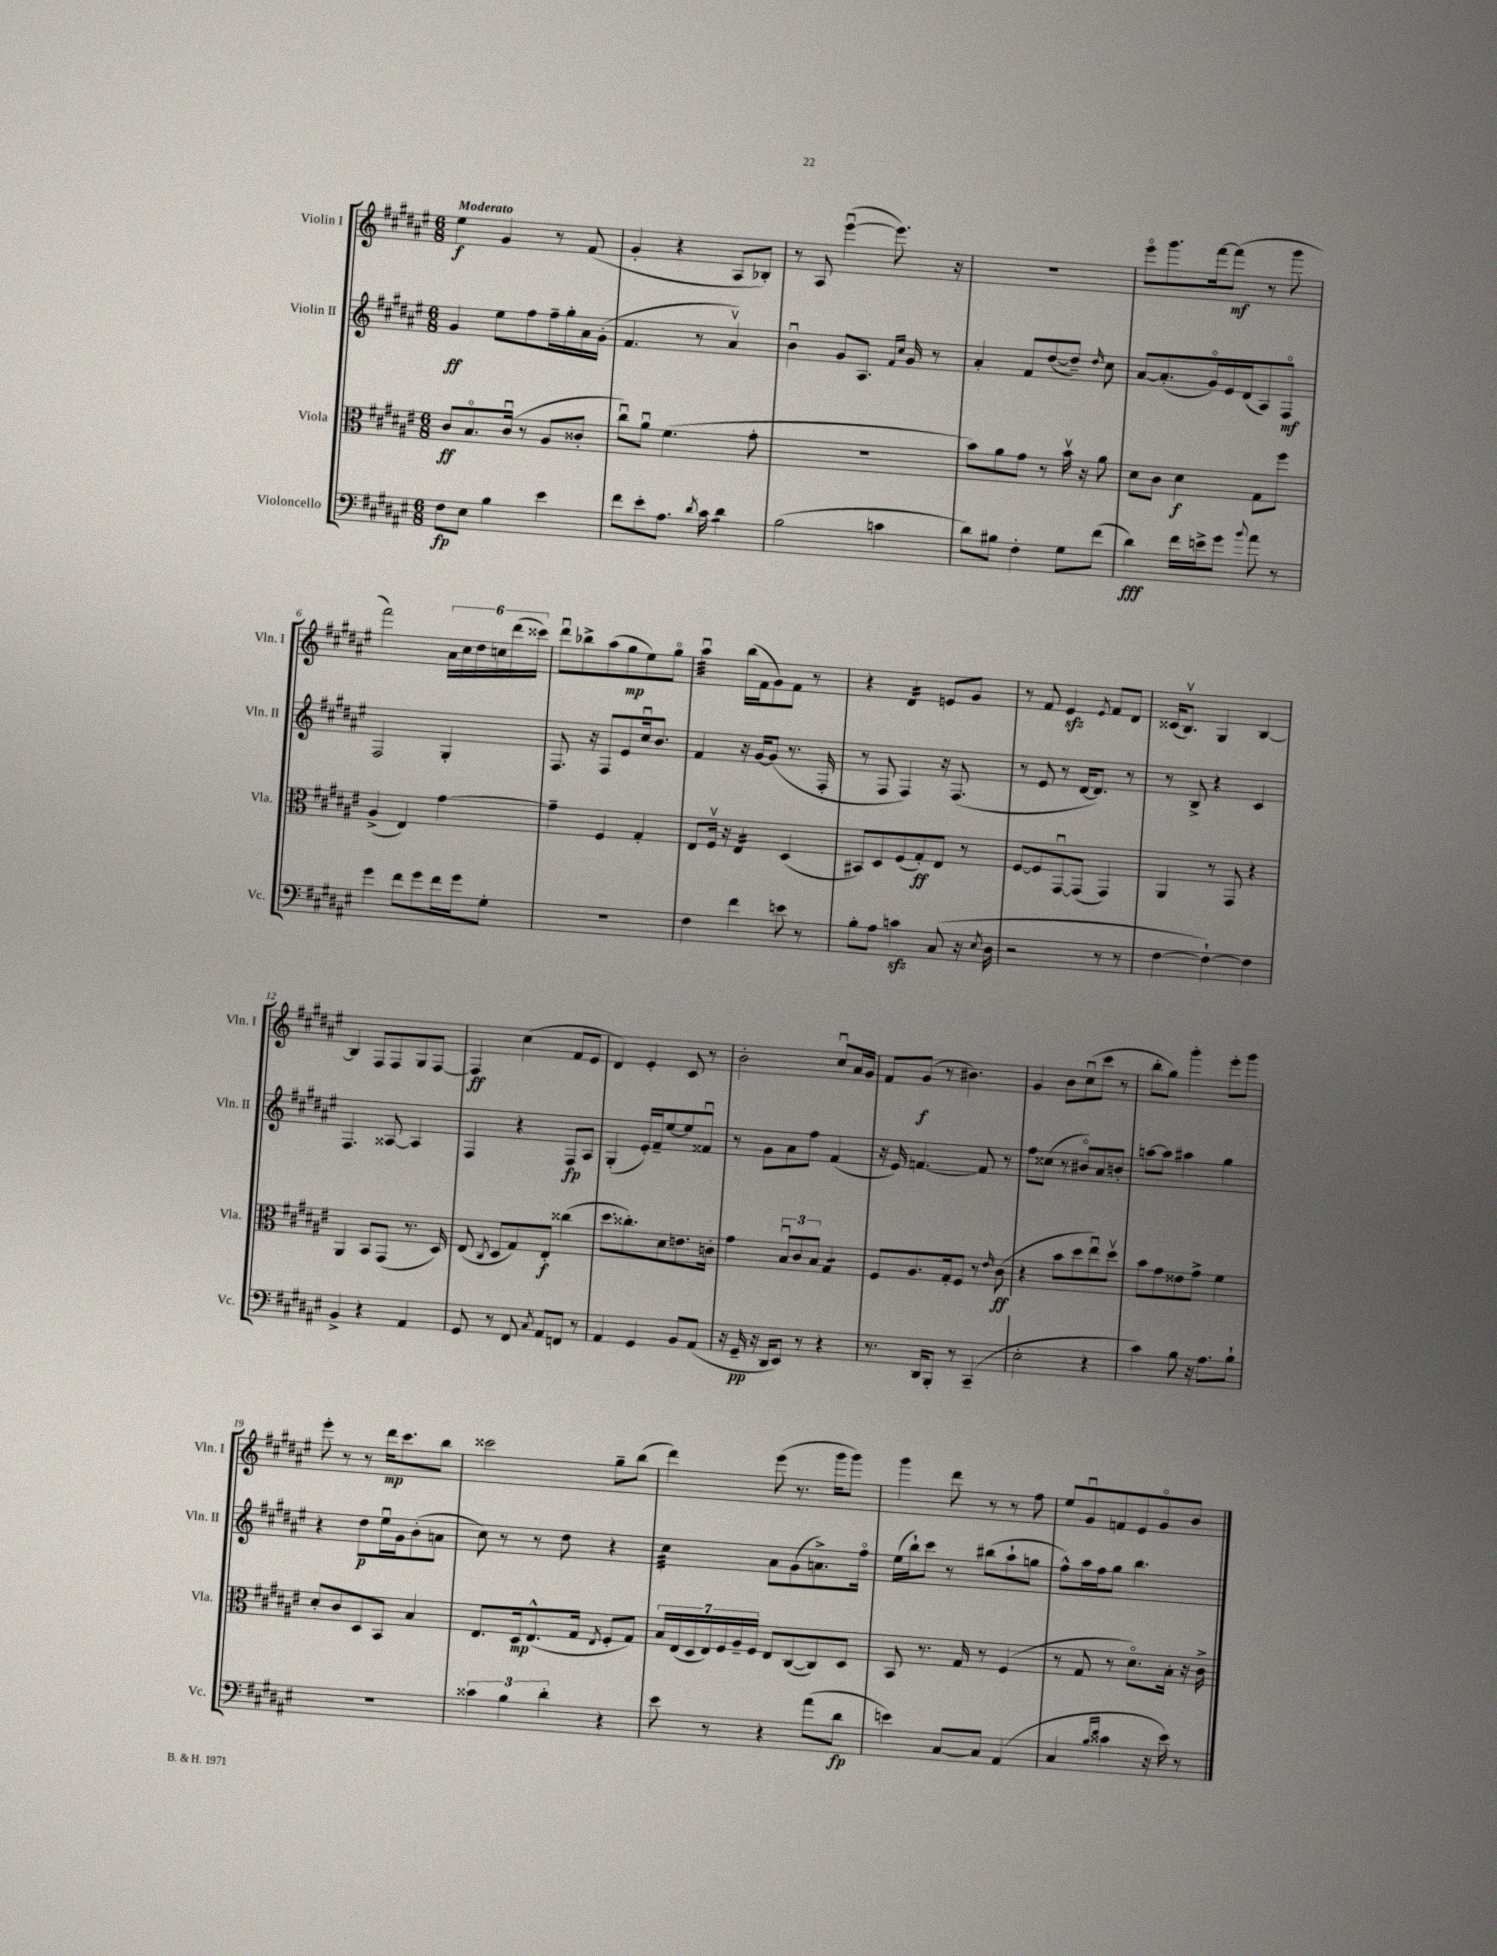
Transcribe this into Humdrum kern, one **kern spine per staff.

**kern	**kern	**kern	**kern
*staff4	*staff3	*staff2	*staff1
*clefF4	*clefC3	*clefG2	*clefG2
*k[f#c#g#d#a#e#]	*k[f#c#g#d#a#e#]	*k[f#c#g#d#a#e#]	*k[f#c#g#d#a#e#]
*M6/8	*M6/8	*M6/8	*M6/8
8F#	8c#	4g#	4ee#
8E#	8.Bo	.	.
4B	.	8ee#	4g#
.	(16c#u	.	.
.	8r	8ff#	.
4e#	8A#	16ff#~	8r
.	.	16gg#'	.
.	8c##'	16a#	(8f#
.	.	(16g#'	.
=	=	=	=
8f#	8cc#u)	4.f#	4g#'
8e#'	8a#u	.	.
8.A#	(4.f#	.	4r
.	.	8r	.
8qd#	.	.	.
16c#	.	.	.
4d#	.	4a#v)	8A#
.	8g#'	.	8B-')
=	=	=	=
(2B	2.r	4bu	8r
.	.	.	8A#
.	.	8g#	([4eee#u
.	.	8.A#	.
4c	.	.	8.eee#])
.	.	16qqf#	.
.	.	16qqcc#	.
.	.	16g#	.
.	.	8r	.
.	.	.	16r
=	=	=	=
8d#)	8b)	4a#'	2.r
8B#	8a#	.	.
4F#'	8g#	8f#	.
.	8r	([8dd#	.
8G#	16bv	8dd#~])	.
.	16r	.	.
.	.	16qqdd#	.
(8f#	8a#	8cc#	.
=	=	=	=
4d#)	8d#	[8a#	8eee#o
.	8c#	(8.a#']	8.ggg#
16f#	4d#	.	.
16e^	.	16g#o)	[16fff#
8g#	.	16e#	(8fff#]
.	.	(16d#	.
8qqb	.	.	.
8a#	8G#	8A#)	8r
8r	8ff#	8F#o	8ggg#
=	=	=	=
4g#	(4A#^	2F#	2fff#)
8f#	4E#)	.	.
8g#	.	.	.
16f#	[4g#	4G#'	24a#
.	.	.	24cc#
16g#	.	.	.
.	.	.	24dd#
8G#'	.	.	24cc
.	.	.	(24ddd#
.	.	.	24ccc##)
=	=	=	=
2.r	4g#~]	8.F#	8ddd#u
.	.	.	8bb-^
.	.	16r	.
.	4F#	8F#	(8aa#
.	.	8e#	8gg#
.	4G#'	16cc#u	8ee#)
.	.	8.b	.
.	.	.	8gg#o
=	=	=	=
4F#	8E#	4f#	4aa#u
.	16F#v	.	.
.	16r	.	.
4f#	4E#	16r	(16bb
.	.	[16g#	16f#
.	.	(8g#]	8g#)
8e	(4D#	8.r	8f#
8r	.	.	8r
.	.	16F#'	.
=	=	=	=
8B'	8BB#)	8r	4r
8A#	8D#	8F#	.
4c	(8F#	4F#)	4d#
.	8G#')	.	.
(8C#	8E#	16r	8e
.	.	(8.F#	.
16r	8r	.	8g#
8qE#	.	.	.
16D#	.	.	.
=	=	=	=
2r	[8F#	8r	8r
.	8F#]	8e#	8f#
.	[8GG#u	8r	4e#
.	(8GG#]	[16d#	.
.	.	8.d#])	.
.	.	.	8qe#
8r	4GG#)	.	8f#
8r	.	8r	8d#
=	=	=	=
[4F#	4AA#	8r	(16c##
.	.	.	8.Bv)
.	.	8B^	.
4F#`_)	8r	4r	4G#
.	8GG#	.	.
4F#]	4r	4c#	[4B
=	=	=	=
4BB^	4AA#	4.F#	4B]
4r	8BB	.	8F#
.	(8GG#	[8A##	8F#
4AA#	8.r	4A##]	8G#
.	.	.	[8F#
.	16D#)	.	.
=	=	=	=
8GG#	(8E#	4F#	4F#]
.	8qC#	.	.
8r	8D#	.	.
8FF#	8G#)	4r	(4cc#
8qC#	.	.	.
8AA#	8E#'	.	.
8FF	(4cc##	8F#	8f#
8r	.	8A#	8e#
=	=	=	=
4AA#	8.dd#	(4G#'	4d#)
.	8.cc##')	.	.
4GG#	.	16e#')	4e#'
.	.	16f#~	.
.	8d#	[8ee#	.
8BB	8.e	8ee#]	8c#
(8AA#	.	8f##u	8r
.	16c'	.	.
=	=	=	=
16r	4g#	8r	2b'
16GG#~	.	.	.
16r	.	8g#	.
16DD#	.	.	.
8EE#)	12Bu	8a#	.
.	12c#	.	.
8r	.	8ff#	.
.	12B	.	.
4r	4G#	(4f#	8cc#u
.	.	.	16a#
.	.	.	16g#
=	=	=	=
8.r	8F#	16r	8f#
.	.	16e#)	.
.	8.A#	[4.f	(8g#
16DD#	.	.	.
8BBB'	.	.	8r
.	16G#'	.	.
8r	8F#	.	4.b#)
(4CC#~	8r	8f]	.
.	16qqe#	.	.
.	(8c#	8r	.
=	=	=	=
2E#'	4r	8ff#	4g#
.	.	(8cc##	.
.	8b	8r	8b
.	8dd#	8b#o)	(8cc#u
4r	8ee#u)	8a#	8ccc#
.	8dd#v	8b'	8r
=	=	=	=
4c#)	8b	[8aa	8bb'
.	8g#	8aa]	8gg#)
8B	8e##	4aa#	4ggg#'
16r	8g#^	.	.
8.A#	.	.	.
.	4f#	4gg#	8eee#'
8B`	.	.	8ggg#
=	=	=	=
2.r	8d#'	4r	8eee#'
.	8c#	.	8r
.	8D#	8dd#	8r
.	8BB	16ee#u	16ddd#
.	.	16g#	8.ccc#
.	4B	(8b'	.
.	.	8a	8bb
=	=	=	=
6c##	8.E#	8cc#)	2ccc##
.	.	8r	.
6B	.	.	.
.	16D#	.	.
.	(8.E#^^	8r	.
6d#'	.	.	.
.	.	8dd#	.
.	16G#	.	.
.	8qE#	.	.
4r	8F#'	4r	8gg#~
.	8G#)	.	(8bb
=	=	=	=
8e#	28B	4cc#	4ddd#)
.	(28E#	.	.
.	28D#	.	.
.	28E#)	.	.
8r	.	.	.
.	28F#	.	.
.	28A#~	.	.
.	28F#	.	.
4r	8E#	8a#	(8eee#
.	([8C#	(8g#	8.r
(8a#	8C#])	8.a^)	.
.	.	.	16ggg#
8d#	8D#	.	8ggg#)
.	.	16ff#o	.
=	=	=	=
4e)	8BB	(16ee#	4ggg#
.	.	16bb`)	.
.	8.r	8ccc#	.
[8C#	.	8r	8ddd#
.	16G#	.	.
8C#]	8r	(8bb#	8r
(4AA#	(4F#	8aa#`	8r
.	.	8gg	8ff#
=	=	=	=
4C#	8r	8ff#^^)	8ee#
.	8G#	16aa#	8g#u
.	.	16ff#	.
16qqB	.	.	.
16qqe#	.	.	.
4c##	8r	8gg#	8f
.	8.d#o)	4.bb	8e#
16r	.	.	8g#o
16e#)	16B'	.	.
8r	16r	.	8b
.	16c#^	.	.
==	==	==	==
*-	*-	*-	*-
